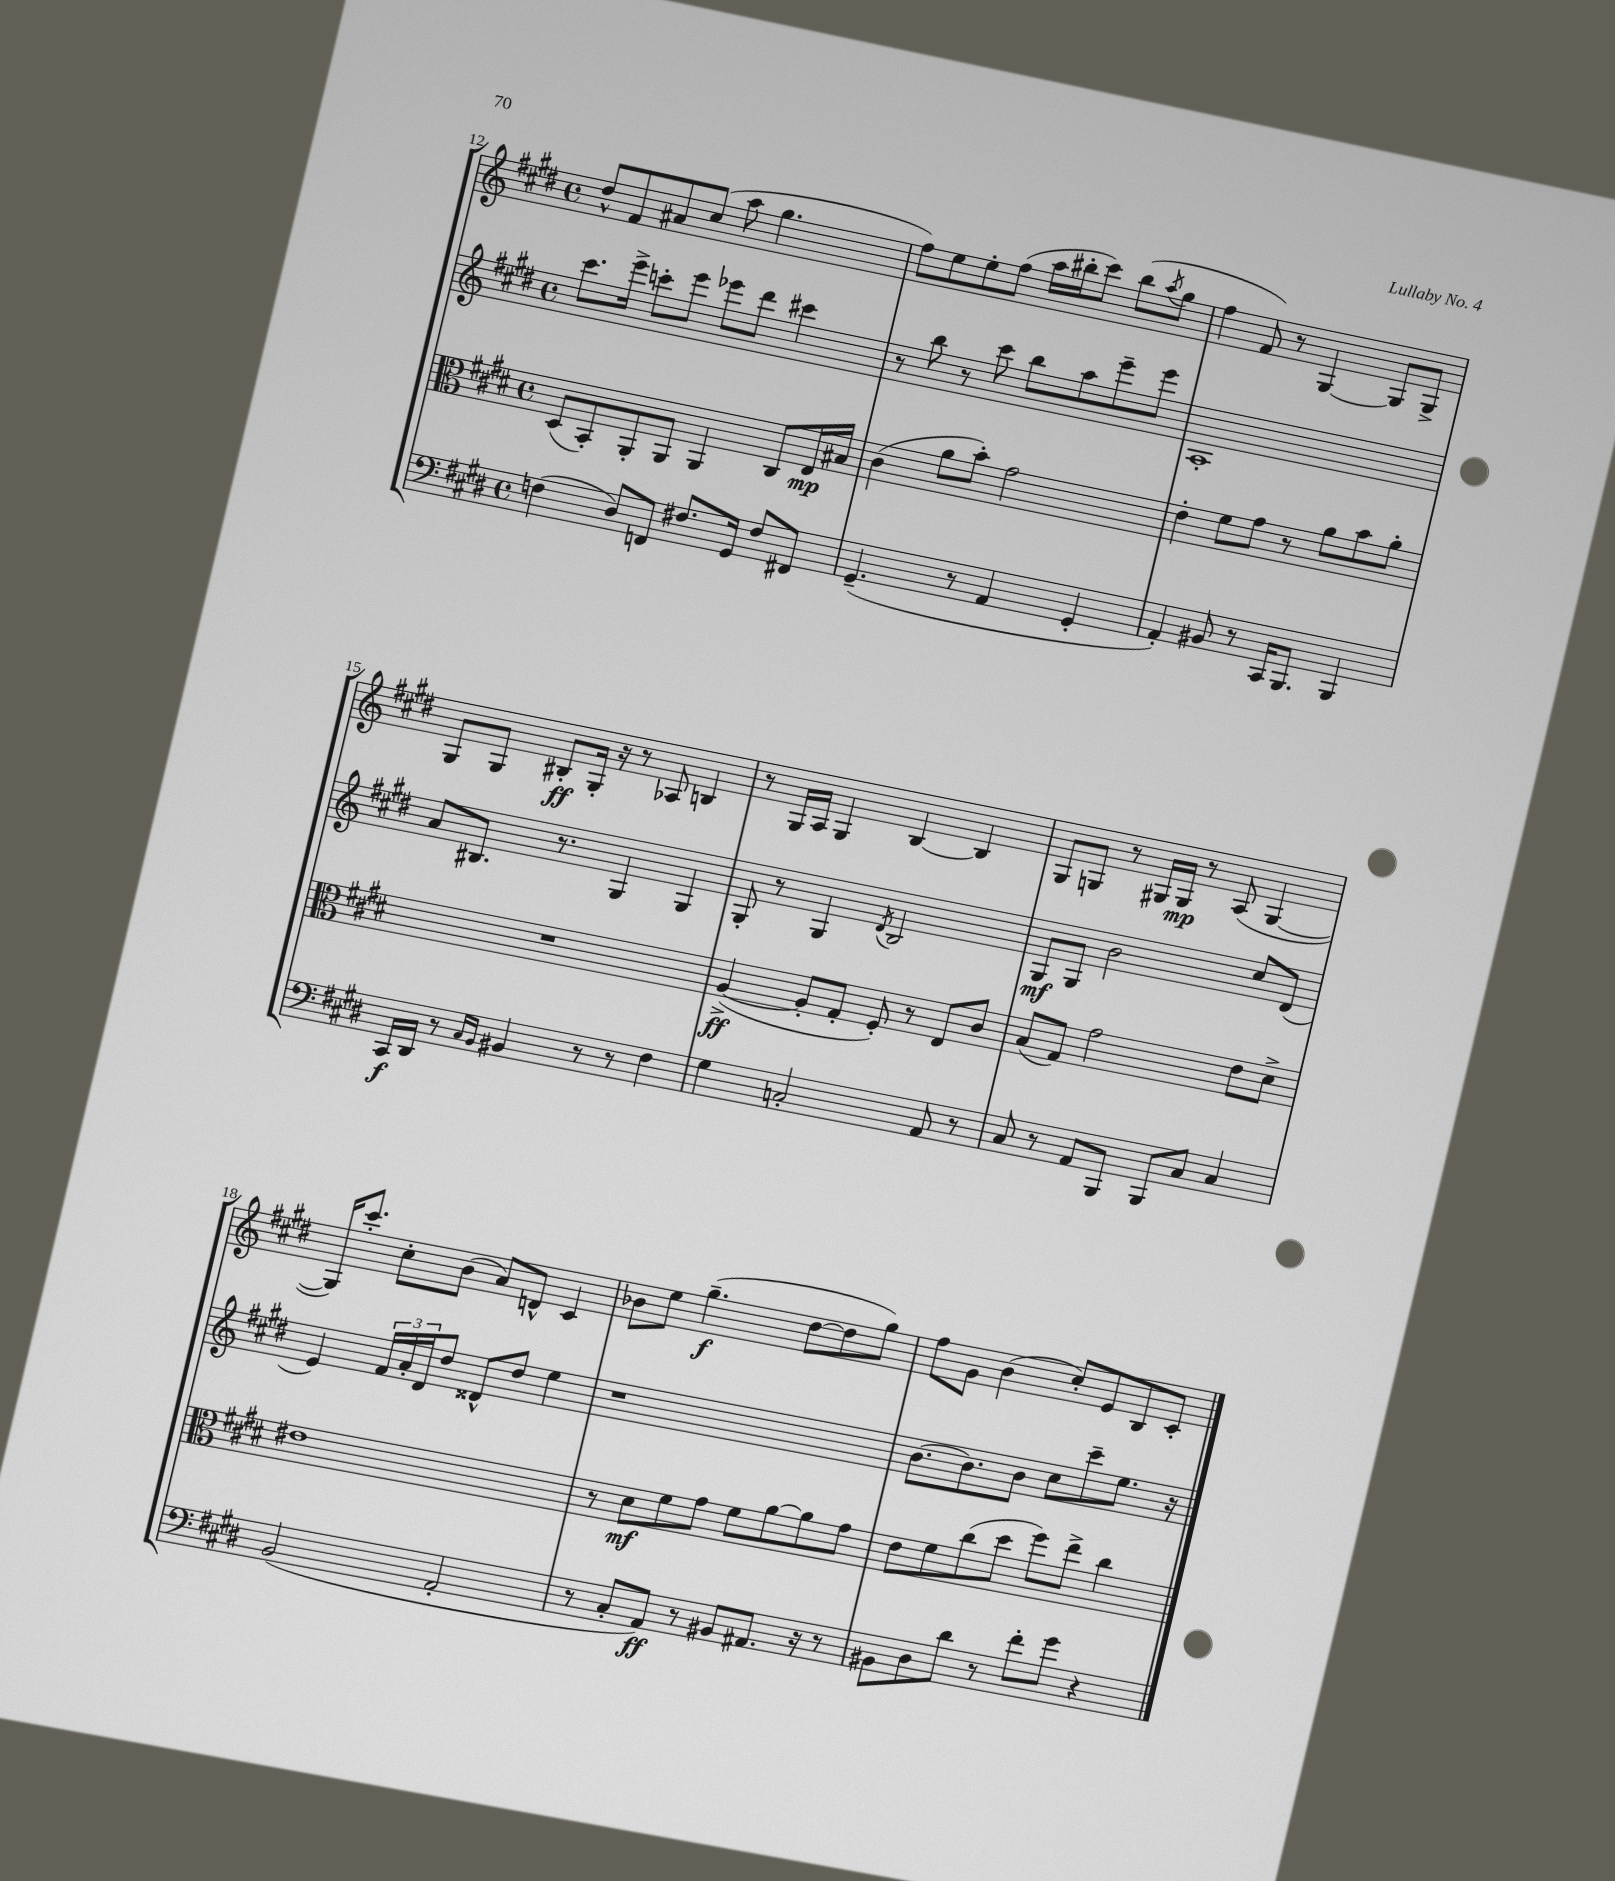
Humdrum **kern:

**kern	**kern	**kern	**kern
*staff4	*staff3	*staff2	*staff1
*clefF4	*clefC3	*clefG2	*clefG2
*k[f#c#g#d#]	*k[f#c#g#d#]	*k[f#c#g#d#]	*k[f#c#g#d#]
*M4/4	*M4/4	*M4/4	*M4/4
*met(c)	*met(c)	*met(c)	*met(c)
(4F	(8D#	8.ccc#	8dd#^^
.	8BB')	.	8f#
.	.	16eee^	.
8D#)	8AA'	8ccc'	8a#
8FF	8AA	8eee	(8cc#
8.F#	4AA	8eee-	8aa
.	.	8ddd#	4.gg#
16GG#	.	.	.
8F#	8C#	4ccc#	.
8FF#	16E	.	.
.	16B#	.	.
=	=	=	=
(4.GG#~	(4c#	8r	8ff#)
.	.	8bb	8ee
.	8a	8r	8ee'
8r	8b')	8ccc#	(8ff#
4AA	2g#	8bb	16aa
.	.	.	16bb#'
.	.	8aa	8ccc#)
4GG#'	.	8eee~	(8bb#
.	.	.	8qaa
.	.	8eee	8gg#
=	=	=	=
4AA')	4e'	1A'	4ff#
8BB#	8f#	.	8f#)
8r	8g#	.	8r
16CC#	8r	.	[4G#
8.BBB	.	.	.
.	8a	.	.
4BBB	8b	.	8G#]
.	8a'	.	8G#^
=	=	=	=
16CC#	1r	8a	8G#
16DD#	.	.	.
8r	.	8.B#	8G#
16qqC#	.	.	.
16qqBB	.	.	.
4BB#	.	.	8B#'
.	.	8.r	.
.	.	.	16G#'
.	.	.	16r
8r	.	4G#	8r
8r	.	.	8A-
4F#	.	4G#	4B
=	=	=	=
4G#	([4A^	8G#'	8r
.	.	8r	16G#
.	.	.	16A
2C'	8A']	4G#	4G#
.	8G#'	.	.
.	.	8qd#	.
.	8F#')	2B	[4B
.	8r	.	.
8AA	8E	.	4B]
8r	8c#	.	.
=	=	=	=
8C#	(8B	8G#	8G#
8r	8G#)	8G#	8G
8AA	2g#	2b	8r
8BBB	.	.	16G#
.	.	.	16G#
8BBB	.	.	8r
8C#	.	.	(8A
4C#	8e	8cc#	[4G#
.	8d#^	(8d#	.
=	=	=	=
(2BB	1e#	4e)	16G#])
.	.	.	8.ccc#'
.	.	24f#	8cc#'
.	.	24a'	.
.	.	24d#	.
.	.	8dd#	(8b
2AA'	.	8d##^^	8a)
.	.	8dd#	8d^^
.	.	4ee	4c#
=	=	=	=
8r	8r	1r	8b-
8C#'	8d#	.	8ee
8AA)	8f#	.	(4.gg#~
8r	8g#	.	.
8BB#	8f#	.	.
8.AA#	[8a	.	[8dd#
.	8a]	.	8dd#]
16r	.	.	.
8r	8g#	.	8gg#)
=	=	=	=
8BB#	8e	[8.b	8ff#
8D#	8f#	.	8g#
.	.	8.b]	.
8d#	(8cc#	.	(4b
8r	8dd#	8b	.
8f#'	8ff#)	8cc#	8cc#')
8g#	8ee^	8ccc#~	8e
4r	4cc#	8.ee	8B
.	.	.	8c#'
.	.	16r	.
==	==	==	==
*-	*-	*-	*-
